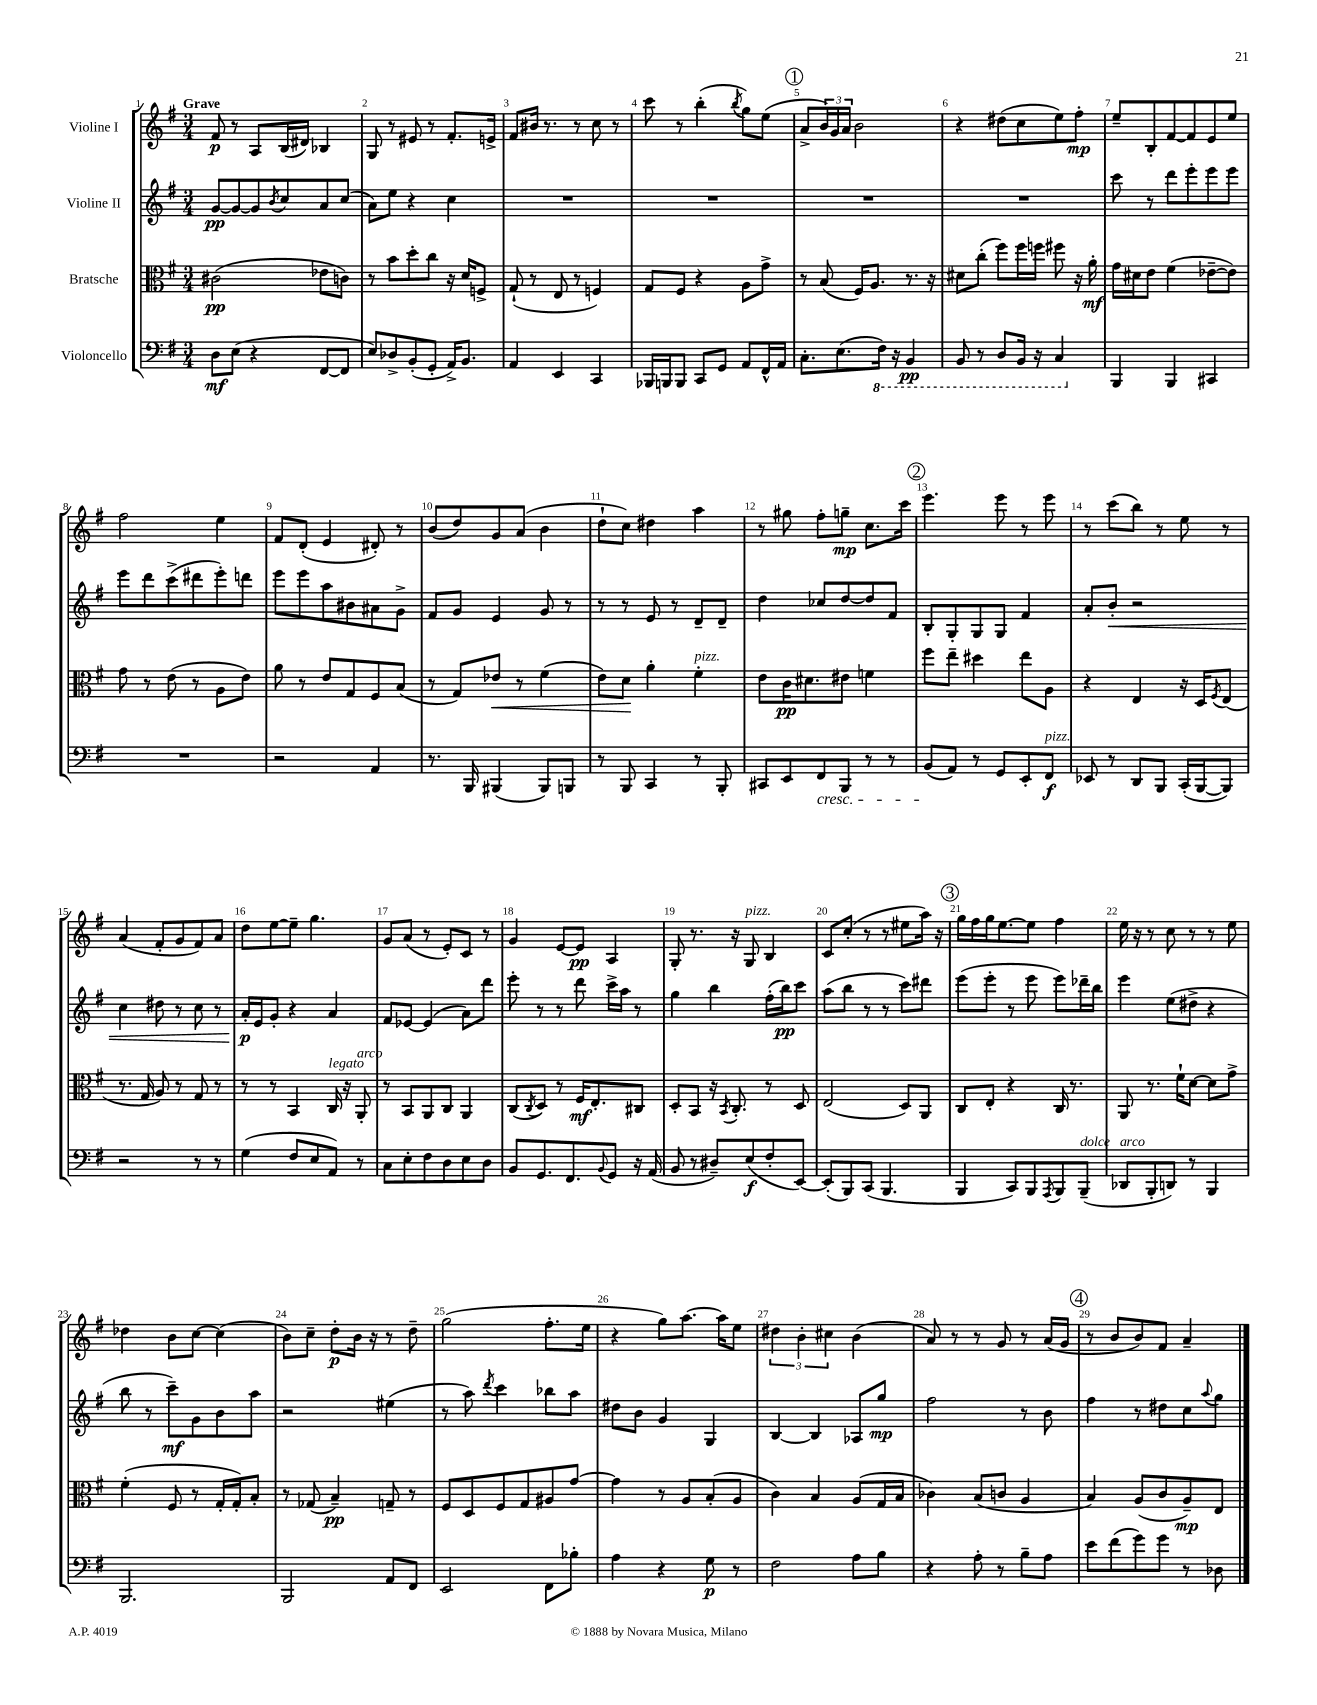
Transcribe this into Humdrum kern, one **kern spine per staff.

**kern	**kern	**kern	**kern
*staff4	*staff3	*staff2	*staff1
*clefF4	*clefC3	*clefG2	*clefG2
*k[f#]	*k[f#]	*k[f#]	*k[f#]
*M3/4	*M3/4	*M3/4	*M3/4
8D\L	(2c#\	[8g/L	8f#/
(8E\J	.	8g/_	8r
4r	.	8g/]	8A/L
.	.	8qb/	.
.	.	8cc/	(16B/L
.	.	.	16d#/JJ)
[8FF#/L	8e-\L	8a/	4B-/
8FF#/]J	8c\J)	(8cc/J	.
=	=	=	=
8E/L)	8r	8a\L)	8G/
8D-^/	8b\L	8ee\J	8r
(8BB'/	8dd'\	4r	8e#/
8GG'/J	8cc\J	.	8r
16AA^/LK)	16r	4cc\	8.f#'/L
8.BB/J	16d/LK	.	.
.	8F^/J	.	.
.	.	.	16e^/Jk
=	=	=	=
4AA/	(8G`/	2.r	8f#/L
.	8r	.	16b#/Jk
.	.	.	8.r
4EE/	8E/	.	.
.	8r	.	8r
4CC/	4F/)	.	8cc\
.	.	.	8r
=	=	=	=
16BBB-/LL	8G/L	2.r	8ccc\
16BBB/J	.	.	.
8BBB/J	8F#/J	.	8r
8CC/L	4r	.	(4bb'\
8GG/J	.	.	.
.	.	.	8qbb/
8AA/L	8A\L	.	8gg\L)
16FF#^^/L	8g^\J	.	(8ee\J
16AA/JJ	.	.	.
=	=	=	=
8.C'\L	8r	2.r	8a^/L
.	(8B/	.	24b/L)
.	.	.	24g/
(8.E\	.	.	.
.	.	.	24a/JJ
.	16F#/LK)	.	2b\
.	8.A/J	.	.
16FF#\Jk)	.	.	.
16r	.	.	.
4BBB/	8.r	.	.
.	16r	.	.
=	=	=	=
8BBB/	8d#\L	2.r	4r
8r	(8cc'\J	.	.
8DD/L	8ff#\L)	.	(8dd#\L
16BBB/Jk	16ff#\L	.	8cc\
16r	16ff\JJ	.	.
4CC/	8ff#\	.	8ee\)
.	16r	.	8ff#'\J
.	16a'\	.	.
=	=	=	=
4BBB/	16g\LL	8ccc\	8ee~/L
.	16d#\J	.	.
.	8e\J	8r	8B'/
4BBB/	(4f#\	8ddd\L	[8f#/
.	.	8eee'\	8f#/]
4CC#/	[8e-~\L	8eee\	8e/
.	8e-\]J)	8eee\J	8ee/J
=	=	=	=
2.r	8g\	8eee\L	2ff#\
.	8r	8ddd\	.
.	(8e\	(8ccc^\	.
.	8r	8ddd#\	.
.	8A\L	8eee'\)	4ee\
.	8e\J)	8ddd\J	.
=	=	=	=
2r	8a\	8eee\L	8f#/L
.	8r	8eee\	(8d'/J
.	8e/L	8aa\	4e/
.	8G/	8b#\	.
4AA/	8F#/	8a#\	8d#'/)
.	(8B/J	8g^\J	8r
=	=	=	=
8.r	8r	8f#/L	(8b/L
.	8G/L)	8g/J	8dd/)
16BBB/	.	.	.
(4BBB#/	8e-/J	4e/	8g/
.	8r	.	(8a/J
8BBB#/L)	(4f#\	8g/	4b\
8BBB/J	.	8r	.
=	=	=	=
8r	8e\L)	8r	8dd`\L
8BBB/	8d\J	8r	8cc\J)
4CC/	4a'\	8e/	4dd#\
.	.	8r	.
8r	4f#'\	8d~/L	4aa\
8BBB'/	.	8d~/J	.
=	=	=	=
8CC#/L	8e\L	4dd\	8r
8EE/	16c\K	.	8gg#\
.	8.d#\	.	.
8FF#/	.	8cc-/L	8ff#'\L
8BBB/J	8e#\J	[8dd/	8gg~\J
8r	4f\	8dd/]	8.cc\L
8r	.	8f#/J	.
.	.	.	16ccc\Jk
=	=	=	=
(8BB/L	8ff#\L	8B'/L	4.eee\
8AA/J)	8ee~\J	8G'/	.
8r	4dd#\	8G/	.
8GG/L	.	8G/J	8eee\
8EE'/	8ee\L	4f#/	8r
8FF#/J	8A\J	.	8eee\
=	=	=	=
8EE-/	4r	8a'/L	8r
8r	.	8b'/J	(8ccc\L
8DD/L	4E/	2r	8bb\J)
8BBB/J	.	.	8r
(16CC'/LL	16r	.	8ee\
[16BBB/J	16D/LK	.	.
.	8qF#/	.	.
8BBB/]J)	(8E/J	.	8r
=	=	=	=
2r	8.r	4cc\	(4a/
.	16G/	.	.
.	8A/)	8dd#\	8f#'/L
.	8r	8r	8g/
8r	8G/	8cc\	8f#/)
8r	8r	8r	8a/J
=	=	=	=
(4G\	8r	16a'/LL	8dd\L
.	.	16e/J	.
.	8r	8g'/J	[8ee\
8F#/L	4BB/	4r	8ee~\]J
8E/	.	.	4.gg\
8AA/J)	16C/	4a/	.
.	16r	.	.
8r	8AA'/	.	.
=	=	=	=
8C\L	8r	8f#/L	8g/L
8E'\	8BB/L	[8e-/J	(8a/J
8F#\	8AA/	(4e-/]	8r
8D\	8C/J	.	8e'/L)
8E\	4AA/	8a\L)	8c/J
8D\J	.	8ddd\J	8r
=	=	=	=
8BB/L	(8C/L	8eee'\	4g/
.	8qC/	.	.
8.GG/	8D/J)	8r	.
.	8r	8r	[8e/L
8.FF#/	.	.	.
.	16F#/LK	8ddd\	8e/]J
.	8.E'/	.	.
8qqBB/	.	.	.
8GG/J	.	16ccc^\LL	4A/
.	.	16aa\JJ	.
16r	8C#/J	8r	.
(16AA/	.	.	.
=	=	=	=
8BB/	8D'/L	4gg\	8G'/
8r	8BB/J	.	8.r
8D#~/L)	16r	4bb\	.
.	8qBB/	.	.
.	8.C'/	.	16r
(8E/	.	.	8G/
8F#'/	8r	(16ff#'\LL	4B/
.	.	16bb\J)	.
[8EE/J)	8D/	8ccc\J	.
=	=	=	=
(8EE'/]L	(2E/	(8aa\L	8c/L
8BBB/)	.	8bb\J	(8cc'/J
(8CC/J	.	8r	8r
4.BBB/	.	8r	8r
.	8D/L)	8ccc\L)	8ee#\L
.	8AA/J	8ddd#\J	16aa\Jk)
.	.	.	16r
=	=	=	=
4BBB/	8C/L	(8eee\L	16gg\LL
.	.	.	16ff#\
.	8E'/J	8eee'\J	16gg\J
.	.	.	[8.ee\
8CC/L)	4r	8r	.
8BBB/	.	8eee\	8ee\]J
8qAAA/	.	.	.
8BBB/	16C/	8eee\L)	4ff#\
.	8.r	.	.
(8BBB~/J	.	16ddd-~\L	.
.	.	16bb\JJ	.
=	=	=	=
8DD-/L	8AA/	4eee\	16ee\
.	.	.	16r
8BBB'/	8.r	.	8r
8DD/J)	.	(8ee\L	8cc\
.	16f#`\LK	.	.
8r	[8d\J	8dd#^\J	8r
4BBB/	8d\]L	4r	8r
.	8g^\J	.	8ee\
=	=	=	=
2.BBB/	(4f#'\	8bb\	4dd-\
.	.	8r	.
.	8F#/	8ccc~\L)	8b\L
.	8r	8g\	[8cc\J
.	16G'/LL	8b\	(4cc\]
.	16G'/J)	.	.
.	8B'/J	8aa\J	.
=	=	=	=
2BBB/	8r	2r	8b\L)
.	(8G-/	.	8cc~\J
.	4B~/)	.	8dd'\L
.	.	.	16b\Jk
.	.	.	16r
8AA/L	8G~/	(4ee#\	8r
8FF#/J	8r	.	8dd~\
=	=	=	=
2EE/	8F#/L	8r	(2gg\
.	8D/	8aa\)	.
.	.	8qddd/	.
.	8F#/	4ccc\	.
.	8G/	.	.
8FF#\L	8A#/	8bb-\L	8.ff#'\L
8B-'\J	[8g/J	8aa\J	.
.	.	.	16ee\Jk
=	=	=	=
4A\	4g\]	8dd#\L	4r
.	.	8b\J	.
4r	8r	4g/	8gg\L)
.	8A/L	.	[8.aa\J
8G\	(8B'/	4G/	.
.	.	.	16aa\]LK
8r	8A/J	.	8ee\J
=	=	=	=
2F#\	4c\)	[4B/	6dd#\
.	.	.	6b'\
.	4B/	4B/]	.
.	.	.	6cc#\
8A\L	(8A/L	8A-/L	(4b\
8B\J	16G/L	8gg/J	.
.	16B/JJ	.	.
=	=	=	=
4r	4c-\)	2ff#\	8a/)
.	.	.	8r
8A'\	(8B/L	.	8r
8r	8c/J	.	8g/
8B~\L	4A/	8r	8r
8A\J	.	8b\	(16a/LL
.	.	.	16g/JJ
=	=	=	=
8e\L	4B/)	4ff#\	8r
(8f#\	.	.	8b/L
8g\)	(8A/L	8r	8b/)
8g\J	8c/	8dd#\L	8f#/J
8r	8A~/)	8cc\	4a~/
.	.	8qqaa/	.
8D-\	8E/J	8gg\J	.
==	==	==	==
*-	*-	*-	*-
